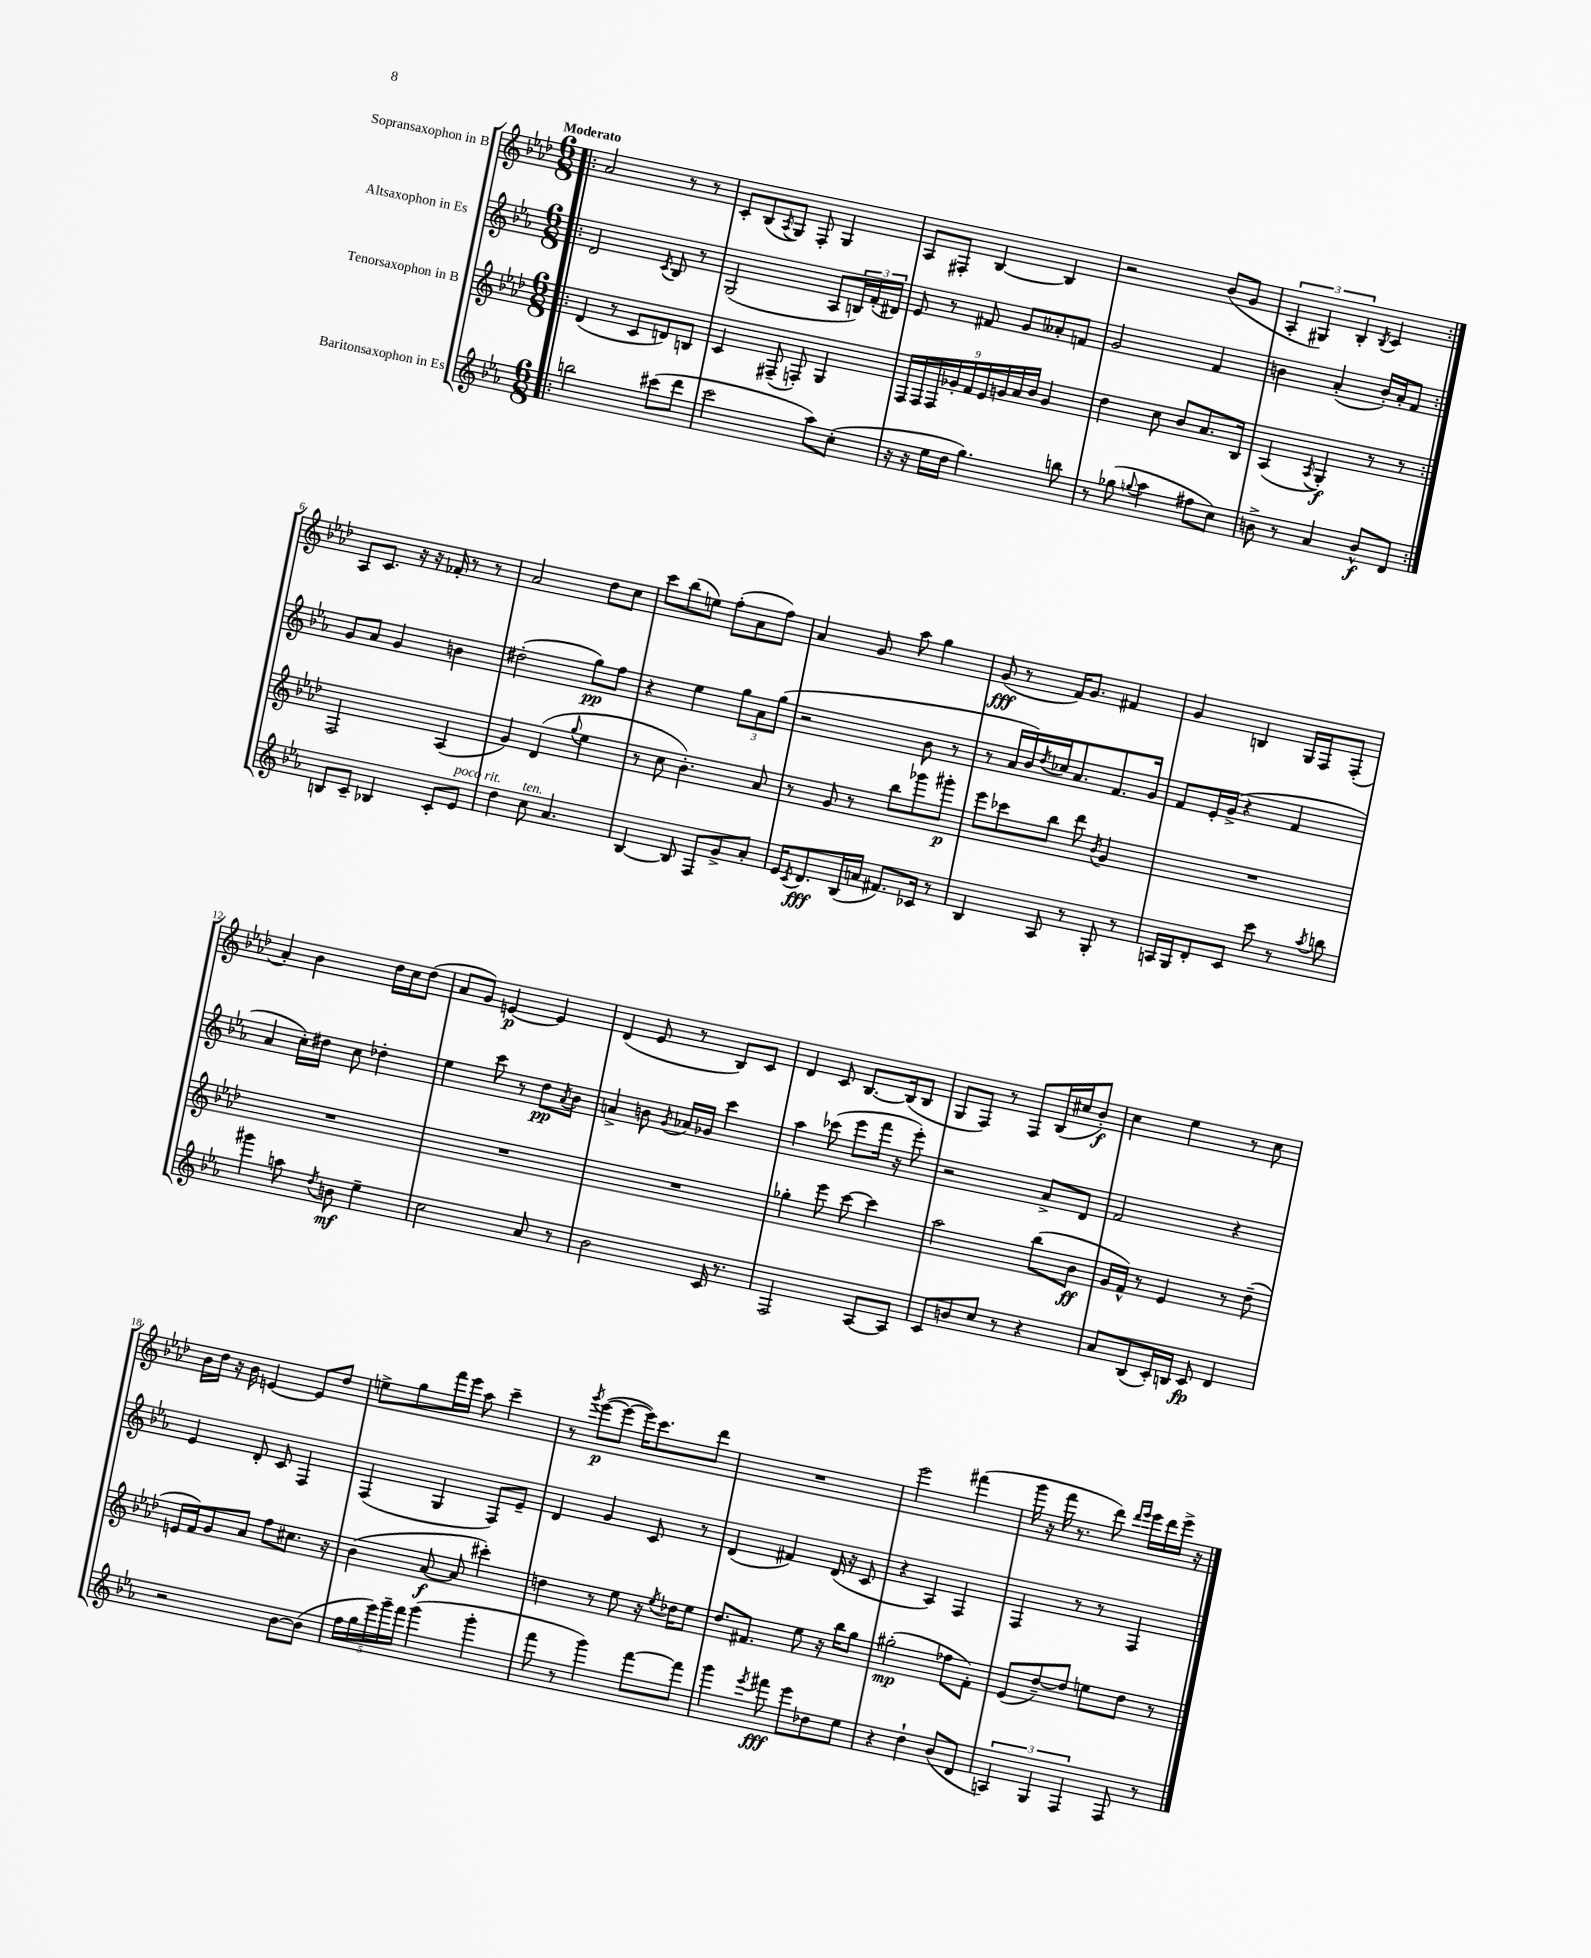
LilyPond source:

<<
\new StaffGroup <<
\new Staff = "s0" \with { instrumentName = "Sopransaxophon in B" } {
    \clef treble \key aes \major \numericTimeSignature \time 6/8 \tempo "Moderato"
    \repeat volta 2 { \bar ".|:" aes'2 r8 r8 |
    c'8-. bes8( \acciaccatura { aes8 } g8) f8-. g4 |
    aes8 fis8-. bes4~ bes4 |
    r2 bes'8( g'8 |
    \tuplet 3/2 { aes4-. gis4) bes4-. } \acciaccatura { bes8 } c'4 | }
    aes8 c'8. r16 r16 fes'16-. r8 r8 |
    aes'2 des''8 c''8 |
    c'''8 bes''8( e''8) f''8-.( aes'8 f''8) |
    aes'4 g'8 aes''8 g''4 |
    g'8\fff( r8 f'16) g'8. fis'4 |
    g'4 b4 g16 f16 f8-.( |
    aes'4-.) bes'4 des''16 c''16 des''8( |
    aes'8 g'8) e'4~\p e'4 |
    des'4( ees'8 r8 bes8) c'8 |
    des'4 c'8 bes8.~ bes16( bes8 |
    g8 f8) r8 f8 bes16( cis''16 bes'8-.\f) |
    c''4 ees''4 r8 c''8 |
    bes'16 des''16 r16 bes'16 e'4~ e'8 des''8 |
    e''8-> g''8 f'''16 ees'''16 aes''8 c'''4-- |
    r8 \acciaccatura { g'''8 } ees'''8~\p( ees'''8~ ees'''16) c'''8. des'''8 |
    R2. |
    ees'''2 fis'''4( |
    g'''16 r16 f'''16 r8. des'''8) \grace { des'''16 ees'''16 } ees'''16 des'''16 ees'''16-> r16 \bar "|." |
}
\new Staff = "s1" \with { instrumentName = "Altsaxophon in Es" } {
    \clef treble \key ees \major \numericTimeSignature \time 6/8
    \repeat volta 2 { \bar ".|:" d'2 \acciaccatura { c'8 } bes8 r8 |
    g2( aes8 \tuplet 3/2 { b16) f'16-.( dis'16) } |
    ees'8 r8 fis'8 g'8 aeses'8-. f'8 |
    g'2 f'4 |
    b'4 aes'4-.( b'16-.) aes'16-. f'8 | }
    g'8 aes'8 g'4 b'4 |
    dis''2-.( g''8\pp) f''8 |
    r4 ees''4 \tuplet 3/2 { g''8 aes'8 g''8( } |
    r2 bes'8 r8 |
    r8 aes'16 bes'16) \acciaccatura { d''8 } ces''16 aes'8. f'8. g'16 |
    f'8 ees'16-. g'16->( r4 f'4 |
    aes'4 c''16-.) dis''16 c''8 des''4-. |
    ees''4 c'''8 r8 d''8\pp \acciaccatura { aes'8 } bes'8 |
    a'4-> b'8 \acciaccatura { g'8 } aes'16 ges'16 c'''4 |
    aes''4 ces'''8( ees'''8 f'''16 r16 ees'''8-.) |
    r2 aes'8-> d'8 |
    f'2 r4 |
    ees'4 d'8-. c'8 f4 |
    f4( g4 f8) ees'8-- |
    d'4 g'4 c'8 r8 |
    d'4( fis'4) d'16( r16 c'8 |
    r4 aes4) f4 |
    f4 r8 r8 f4 \bar "|." |
}
\new Staff = "s2" \with { instrumentName = "Tenorsaxophon in B" } {
    \clef treble \key aes \major \numericTimeSignature \time 6/8
    \repeat volta 2 { \bar ".|:" des'4( r8 c'8 d'8) b8 |
    c'4 fis8--( f8-.) g4 |
    \tuplet 9/8 { f16 f16 f16 ges'16-. f'16 ees'16 g'16 aes'16 bes'16 } g'4 |
    des''4 c''8 bes'8 aes'8. bes16 |
    aes4( \acciaccatura { aes8 } g4-.\f) r8 r8 | }
    f2 aes4( |
    g'4) des'4( \appoggiatura { g''8 } ees''4 |
    r8 c''8 bes'4.-.) aes'8 |
    r8 g'8 r8 bes''8 ges'''8 gis'''8-.\p |
    ees'''8 ces'''8 bes''8 des'''8 \acciaccatura { bes'8 } g'4 |
    R2. |
    R2. |
    R2. |
    R2. |
    ges''4-. ees'''8 c'''8~ c'''4 |
    aes''2 bes''8( bes'8\ff |
    g'16 f'16-^) r8 ees'4 r8 des''8--( |
    e'16 f'16) g'8 aes'8 f''8 cis''8. r16 |
    bes'4( aes'8~\f aes'8 cis'''4-.) |
    d''4 r8 ees''8 r16 \acciaccatura { ees''8 } des''16 ees''8 |
    des''8. fis'8. ees''8 r16 bes''16 g''8 |
    gis''2-.\mp( fes''8 f'8-.) |
    ees'8( des''8~--) des''8 e''8 des''8 r8 \bar "|." |
}
\new Staff = "s3" \with { instrumentName = "Baritonsaxophon in Es" } {
    \clef treble \key ees \major \numericTimeSignature \time 6/8
    \repeat volta 2 { \bar ".|:" b''2 cis'''8( d'''8 |
    c'''2 aes''8) c''8-.( |
    r16 r16 ees''16 d''16 g''4.) b''8 |
    r8 ges''8( \appoggiatura { g''8 } aes''4 fis''8 c''8) |
    b'8-> r8 aes'4 b'8-^\f d'8 | }
    b8 c'8-- bes4 c'8-. ees'8^\markup { \italic "poco rit." } |
    d''4 c''8^\markup { \italic "ten." } aes'4. |
    bes4~ bes8 f8 g'8-> aes'8-. |
    ees'16 \acciaccatura { c'8 } d'8.\fff bes16( a'16 fis'8.) ces'16 r8 |
    bes4 aes8 r8 g8-. r8 |
    a16 g16 d'8-. c'8 c'''8 r8 \acciaccatura { aes''8 } b''8 |
    gis'''4 a''8 \acciaccatura { d''8 } b'8\mf ees''4-- |
    c''2 aes'8 r8 |
    bes'2 c'16 r8. |
    f2 aes8~ aes8 |
    c'8 b'8 c''8 r8 r4 |
    aes'8 bes8( c'16-.) b16 c'8\fp d'4 |
    r2 bes'8~ bes'8( |
    \tuplet 5/4 { f''16 g''16 ees'''16) g'''16-- f'''16 } g'''4( g'''4-. |
    f'''8 r8 g'''4) f'''8~ f'''8 |
    g'''4 \acciaccatura { ees'''8 } fis'''8\fff ees'''8 des''8 ees''8 |
    r4 d''4-! bes'8( d'8 |
    \tuplet 3/2 { a4) g4 f4 } f8 r8 \bar "|." |
}
>>
>>
